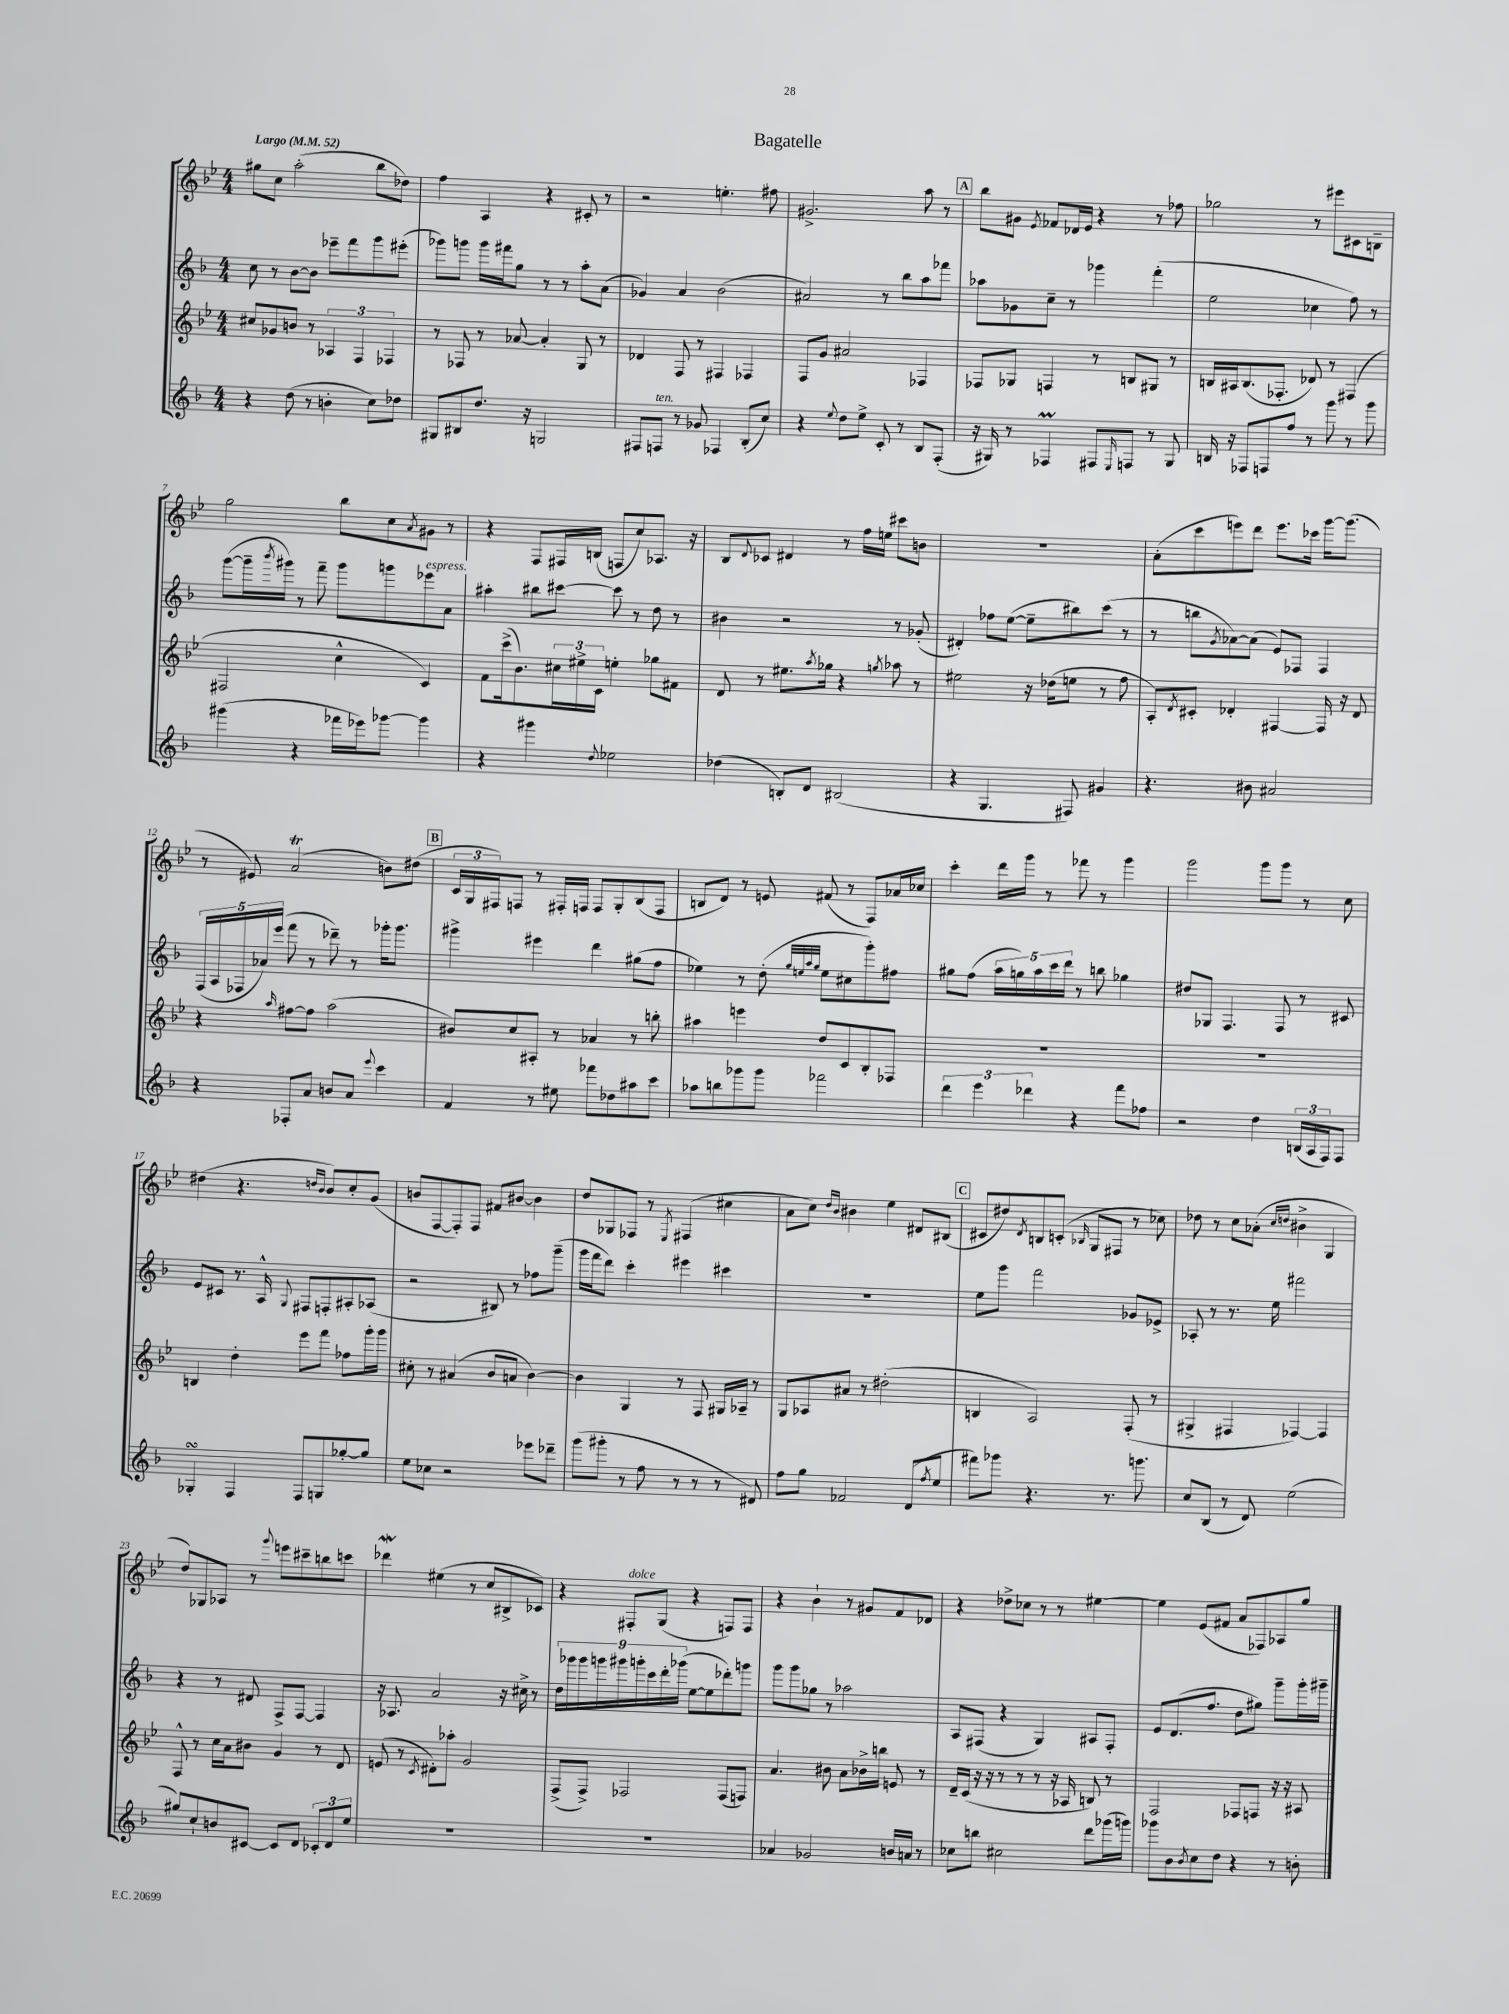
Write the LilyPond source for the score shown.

\header { title = "Bagatelle" }
<<
\new StaffGroup <<
\new Staff = "s0" {
    \clef treble \key bes \major \numericTimeSignature \time 4/4 \tempo "Largo" 4 = 52
    gis''8 c''8 a''2-.( bes''8 des''8) |
    f''4 a4 r4 cis'8-. r8 |
    r2 e''4.-. fis''8 |
    gis'2.-> a''8 r8 |
    \mark \markup { \box "A" } bes''8 gis'8 \acciaccatura { ees'8 } fes'8 des'16 ees'16 r4 r8 fes''8 |
    ges''2 r8 eis'''8 cis'8 b8-- |
    g''2 bes''8 c''8 \acciaccatura { a'8 } gis'8 r8 |
    r4 f8 fis16 b16( f8 c''8) aes8. r16 |
    bes8 \appoggiatura { d'8 } ces'8 dis'4 r8 f''16 e''16 cis'''8 b'8 |
    R1 |
    a'8-.( c'''8 e'''8) d'''8 e'''8. ces'''16 g'''16~ g'''8.( |
    r8 eis'8) a'2\trill( b'8) dis''8( |
    \mark \markup { \box "B" } \tuplet 3/2 { c'16 g16 fis16) } f8 r8 fis16-. f16 f8 g8-. bes8( f8 |
    b8 d'8) r8 e'8 fis'8( r8 f8) aes'16 ces''16 |
    c'''4-. d'''16 g'''16 r8 fes'''8 r8 g'''4 |
    g'''2 g'''8 g'''8 r8 c''8 |
    dis''4( r4. \grace { d''16 bes'16 } bes'8) c''8-. g'8( |
    b'8 f8~ f8-.) f8 fis'8 bis'8~ bis'4 |
    d''8 ges8 fes8 r8 \acciaccatura { ees8 } fis4( cis''4 |
    a'8 c''8) \grace { d''16 bes'16 } bis'4 ees''4 dis'8 bis8( |
    \mark \markup { \box "C" } cis'8 dis''8) \acciaccatura { d'8 } b8 c'8-.( \grace { bes16 } g8 fis8 r8 ces''8) |
    des''8 r8 c''8 aes'8-.( \grace { c''16 d''16 } bis'4-> g4 |
    d''8) ges8 aes8 r8 \appoggiatura { g'''8 } e'''8 cis'''8-- b''8 c'''8 |
    des'''4\mordent eis''4( r8 c''8 bis8-> ces'8) |
    r4 fis8-.^\markup { \italic "dolce" } g8( r4 f8) f8 |
    r4 bes'4-! r8 gis'8 f'8 des'8 |
    r4 des''8-> ces''8 r8 r8 eis''4~ |
    eis''4 ees'8( fis'8 a'8 fes8) aes8 g''8 \bar "|." |
}
\new Staff = "s1" {
    \clef treble \key f \major \numericTimeSignature \time 4/4
    c''8 r8 bes'8~ bes'8 ees'''8-- f'''8 g'''8 eis'''8-.( |
    ges'''8) g'''8 g'''16 fis'''16 g''8 r8 r8 a''8-. a'8( |
    ges'4) a'4 bes'2( |
    ais'2) r8 bes''8 a''8 fes'''8 |
    \mark \markup { \box "A" } aes''8 ges'8 c''8-- r8 ges'''4 f'''4-.( |
    e''2 ces''4 f''8) r8 |
    g'''8~( g'''16-- \acciaccatura { bes'''8 } gis'''16) r8 f'''8-- gis'''8 g'''8 ees'''8^\markup { \italic "espress." } a'8 |
    ais''4-. bis''8 cis'''8~ cis'''8 r8 d''8 r8 |
    bis'4 r2 r8 ges'8-.( |
    dis'4-.) fes''8 e''8~( e''8-- bis''8) c'''8( r8 |
    r8 b''8 \acciaccatura { g'8 } aes'8~) aes'8( e'8) fes8 fes4 |
    \tuplet 5/4 { f16( a16 fes16 aes'16) e'''16( } f'''8 r8 des'''8--) r8 ges'''16-. ges'''8. |
    \mark \markup { \box "B" } gis'''4-> eis'''4 d'''4 gis''8( f''8 |
    ees''4) r8 d''8-.( \grace { g''32 e''32 a''32 g''32 } e''8 cis''8 g'''8-.) fis''8 |
    gis''8 f''8( \tuplet 5/4 { a''16 g''16) a''16 c'''16 d'''16 } r8 b''8 ges''4 |
    dis''8 ges8 f4. f8 r8 cis'8 |
    e'8 cis'8 r8. a16-^ \appoggiatura { g8 } fis8 f8-. ais8-. aes8( |
    r2 bis8) r8 fes''8 g'''8--( |
    g'''16 f'''16 d'''8) c'''4-. eis'''4 cis'''4 |
    R1 |
    \mark \markup { \box "C" } e''8 g'''8 f'''2 ges'8 ees'8-> |
    aes8-. r8 r8. e''16 fis'''2 |
    r4 r8 dis'8 f8-> f8~ f4 |
    r16 aes8. a'2 r16 cis''16-> r8 |
    \tuplet 9/8 { d''16 ges'''16 ges'''16 g'''16 gis'''16 g'''16-. c'''16 d'''16-. ges'''16( } e''8~ e''8 des'''8-.) g'''8 |
    g'''8 g'''8 ges''8 r8 aes''2 |
    a8 fis8( r4 g4) ais8 fis8-. |
    e'8 d'8.( f''8. d''8 gis''8) g'''8-- g'''16-. gis'''16-- \bar "|." |
}
\new Staff = "s2" {
    \clef treble \key bes \major \numericTimeSignature \time 4/4
    cis''8 ges'8 b'8 r8 \tuplet 3/2 { aes4 f4 fes4 } |
    r8 fes8 r8 aes'8~ aes'4-. g8 r8 |
    des'4 f8 r8 fis4 fes4 |
    f8 g'8 ais'2 fes4 |
    \mark \markup { \box "A" } fes8 ges8 f4 r8 b8 gis8 r8 |
    b16 ais16 b8.( fes8.-. des'8) r8 fis4( |
    fis2 c''4-^ c'4) |
    f'8 c'''16->( bes'8.) \tuplet 3/2 { cis''16 eis''16-> c'16 } e''4-. ges''8 fis'8 |
    d'8 r8 eis''8. \acciaccatura { a''8 } ges''16 r4 \acciaccatura { g''8 } aes''8 r8 |
    eis''2 r16 des''16( e''8 r8 f''8 |
    a8-.) \acciaccatura { d'8 } cis'8-. des'4-. fis4~ fis16 r16 des'8 |
    r4 \grace { a''16 } fis''8~ fis''8 a''2( |
    \mark \markup { \box "B" } bis'8) c''8 ais8-. r8 aes'4 r8 b''8-. |
    ais''4 e'''4 d''8 c'8 bes8-. fes8 |
    R1 |
    R1 |
    b4 d''4-. ees'''8 f'''8 fes''8 g'''16-. g'''16 |
    cis''8-. r8 ais'4( bes'8 a'8 bes'4~) |
    bes'4 g4 r8 f8 gis16 aes16-- r8 |
    g8 aes8 ais'8 r8 dis''2-.( |
    \mark \markup { \box "C" } b4 a2) f8-.( r8 |
    gis4-> fis4 fes4~) fes4 |
    f8-^ r8 c''16 a'16 bis'8 g'4 r8 d'8 |
    e'8( r8 \acciaccatura { c'8 } dis'8-.) aes''8-. g'2 |
    f8->( f8->) fes2 fes8( f8) |
    a'4. bis'8 a'8 bes'16-> b''16 e'8 r8 |
    d'16-- c'16( r16 r16 r8 r8 r8 r16 aes16 b8) r8 |
    f2 fes8 f8 r16 r16 ais8 \bar "|." |
}
\new Staff = "s3" {
    \clef treble \key f \major \numericTimeSignature \time 4/4
    r4 d''8( r8 b'4-. c''8) des''8 |
    gis8 bis8 d''8. r16 g2 |
    fis8 f8^\markup { \italic "ten." } r8 ges'8 fes4 bes8-.( c''8) |
    r4 \appoggiatura { e''8 } d''8 e''8-> c'8-. r8 bes8 f8-.( |
    \mark \markup { \box "A" } r16 gis16) r8 fes4\prall fis8 \grace { e16 } f8 r8 gis8 |
    b16 r16 fes8 f8 f''8 r8 g'''8 r8 g'''8 |
    gis'''4( r4 fes'''16 ees'''16) ges'''8~ ges'''4 |
    r4 gis'''4 \appoggiatura { d''8 } ees''2 |
    des''4( b8-.) d'8 bis2( |
    r4 g4. fis8) gis'4 |
    r4. bis'8 ais'2 |
    r4 fes8-. a'8 b'8 a'8 \appoggiatura { e'''8 } c'''4 |
    \mark \markup { \box "B" } f'4 r8 eis''8 fes'''8 des''8 ais''8 c'''8 |
    aes''8 b''8 ges'''8 ges'''8 fes'''2 |
    \tuplet 3/2 { d'''4 e'''4 des'''4 } r4 f'''8 fes''8 |
    r2 d''4 \tuplet 3/2 { b16( a16 f16) } f8 |
    ges4-.\turn f4 f8 g8 ges''8~-. ges''8 |
    e''8 ces''8 r2 ees'''8 des'''8-- |
    g'''8( gis'''8-. r8 f''8 r8 r8 r8 dis'8) |
    f''8 g''8 fes'2 d'8( \acciaccatura { f''8 } e''8 |
    \mark \markup { \box "C" } fis'''8) ges'''8 r4. r8. g'''8. |
    c''8 bes8( r8 d'8) e''2( |
    gis''8) c''8-! b'8 cis'8~ cis'8 d'8 \tuplet 3/2 { ces'8-. d'8 e''8 } |
    R1 |
    R1 |
    aes'4 ges'2 b'16 a'16 r8 |
    ces''8 b''8 cis''2 d'''8 ges'''16( g'''16) |
    ges'''8 bes'8 \acciaccatura { bes'8 } c''8 d''8 r4 r8 b'8-. \bar "|." |
}
>>
>>
